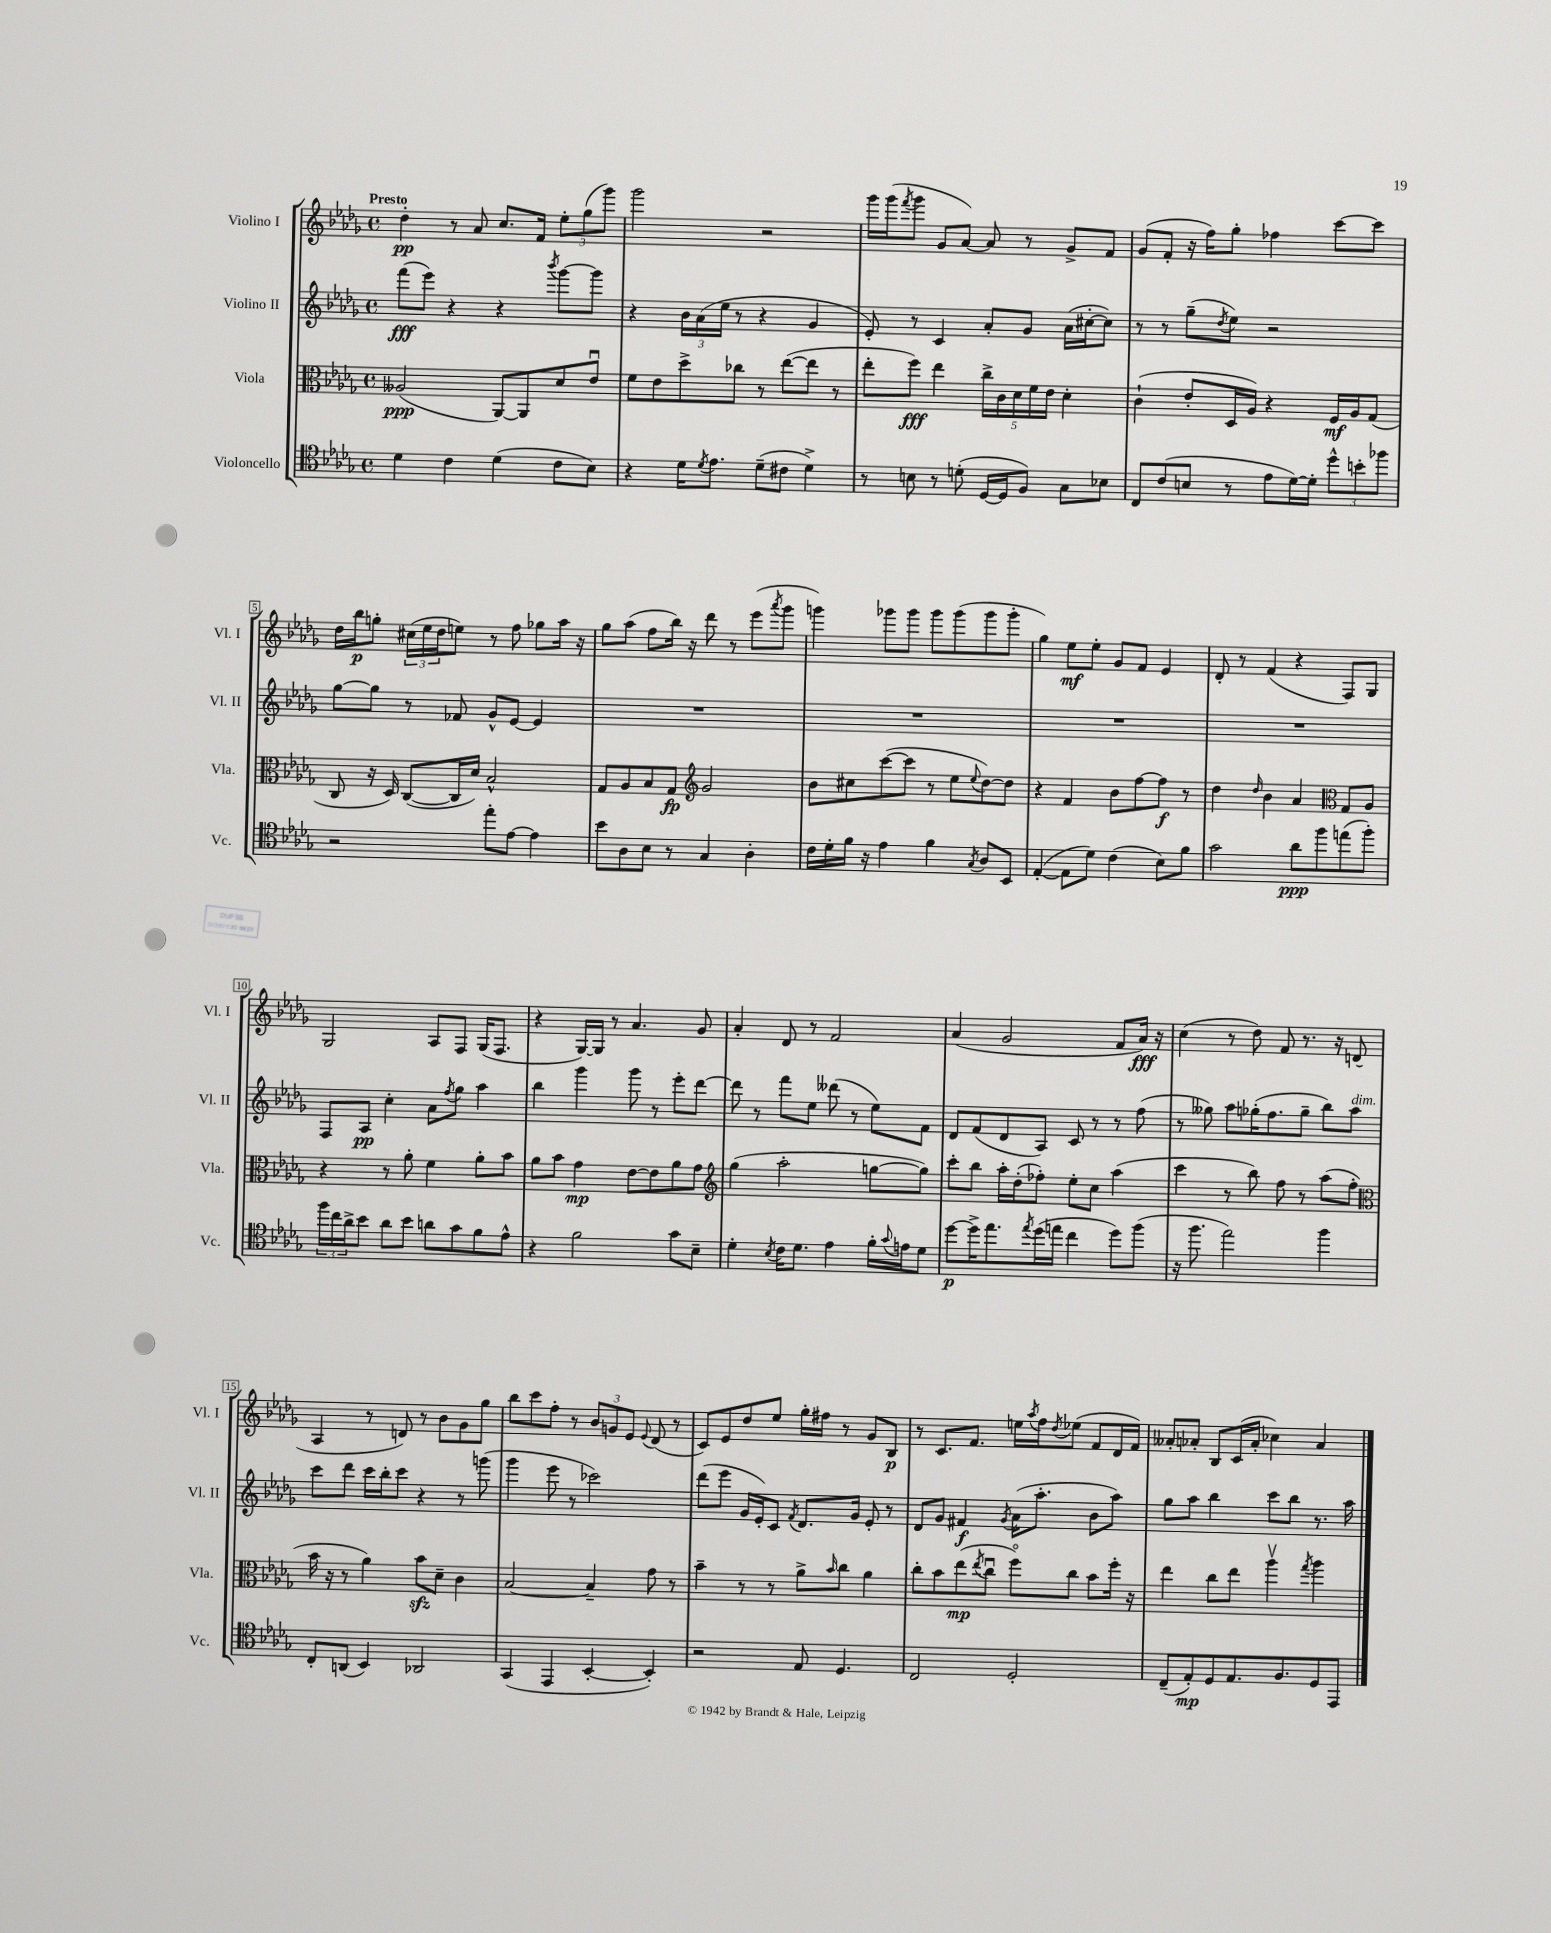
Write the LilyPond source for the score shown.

<<
\new StaffGroup <<
\new Staff = "s0" \with { instrumentName = "Violino I" shortInstrumentName = "Vl. I" } {
    \clef treble \key des \major \defaultTimeSignature \time 4/4 \tempo "Presto"
    des''4-.\pp r8 aes'8 c''8. f'16 \tuplet 3/2 { ees''8-. ges''8( ges'''8) } |
    ges'''2 r2 |
    ges'''16 ges'''16( \acciaccatura { f'''8 } ges'''8 ges'8 aes'8~) aes'8 r8 ges'8-> f'8 |
    ges'8( f'8-. r16 f''16) ges''8-. fes''4 c'''8~ c'''8 |
    des''16 bes''16\p g''8-. \tuplet 3/2 { cis''16( ees''16 des''16 } e''8) r8 f''8 ges''8 aes''16 r16 |
    ges''8 aes''8( f''8 bes''16) r16 des'''8 r8 ees'''8( \acciaccatura { aes'''8 } ges'''8 |
    g'''4) ges'''8 ges'''8 ges'''8 ges'''8( ges'''8 ges'''8-. |
    ges''4) ees''8\mf ees''8-. ges'8 f'8 ees'4 |
    des'8-. r8 f'4( r4 f8) ges8 |
    ges2 aes8 f8 ges16( f8. |
    r4 ges16~) ges16 r8 aes'4. ges'8 |
    aes'4-. des'8 r8 f'2 |
    aes'4( ges'2 f'8 aes'16\fff) r16 |
    c''4( r8 des''8) f'8 r8. r16 d'8( |
    aes4 r8 d'8) r8 bes'8 ges'8 ges''8 |
    bes''8 c'''8 f''8-. r8 \tuplet 3/2 { bes'8 g'8 ees'8 } \appoggiatura { ees'8 } des'8( r8 |
    c'8) ees'8 des''8 ees''8 ges''16-. fis''16 r8 ges'8 bes8\p |
    r8 c'8. f'8. e''16 \acciaccatura { aes''8 } f''16 \acciaccatura { des''8 } ees''8( f'8 des'16 f'16) |
    aeses'8-. aes'8-. bes8 c'16( aes'16-. ces''4) aes'4 \bar "|." |
}
\new Staff = "s1" \with { instrumentName = "Violino II" shortInstrumentName = "Vl. II" } {
    \clef treble \key des \major \defaultTimeSignature \time 4/4
    f'''8\fff( ees'''8) r4 r4 \acciaccatura { bes'''8 } ges'''8~ ges'''8 |
    r4 \tuplet 3/2 { bes'16 aes'16( ees''16 } r8 r4 ges'4 |
    ees'8-.) r8 c'4 aes'8-. ges'8 aes'16( cis''16~-. cis''8) |
    r8 r8 ges''8--( \acciaccatura { des''8 } ees''8) r2 |
    ges''8~ ges''8 r8 fes'8 ges'8-^ ees'8~ ees'4 |
    R1 |
    R1 |
    R1 |
    R1 |
    f8 aes8\pp c''4-. aes'8 \acciaccatura { f''8 } ges''8 aes''4 |
    bes''4 ges'''4 ges'''8 r8 ees'''8-. des'''8~ |
    des'''8 r8 f'''8 ees''8 deses'''8( r8 ees''8) f'8 |
    des'8 f'8( des'8 aes8) c'8 r8 r8 f''8( |
    r8 geses''8) aes''8 ges''16-.( f''8. ges''8-- bes''8) aes''8^\markup { \italic "dim." } |
    c'''8 des'''8 c'''16 bes''16-. c'''8 r4 r8 g'''8( |
    ges'''4 ees'''8 r8 ces'''2) |
    des'''8( ees'''8 ges'16 ees'16-.) c'8 \acciaccatura { f'8 } des'8. ges'16 ees'8-. r8 |
    des'8 ges'8 fis'4\f \acciaccatura { ges'8 } aes'16( aes''8.-. bes'8 aes''8) |
    ges''8 aes''8 bes''4 c'''8 bes''8 r8. aes''16 \bar "|." |
}
\new Staff = "s2" \with { instrumentName = "Viola" shortInstrumentName = "Vla." } {
    \clef alto \key des \major \defaultTimeSignature \time 4/4
    aeses2\ppp( aes,8~) aes,8 des'8 ees'8\downbow |
    f'8 ees'8 des''8-> ces''8 r8 ees''8~( ees''8 r8 |
    ees''8-. f''8\fff) ees''4 \tuplet 5/4 { c''16-> c'16 des'16 f'16 ees'16 } des'4-. |
    c'4-!( ees'8-. des16 aes16) r4 f16\mf aes16 ges8( |
    c8 r16 des16) c8~( c16 des'16) bes2-^ |
    ges8 aes8 bes8 ges8\fp \clef treble ges'2 |
    bes'8 cis''8 c'''8~( c'''8 r8 ees''8 \appoggiatura { ees''8 } des''8~) des''8 |
    r4 f'4 bes'8 f''8~ f''8\f r8 |
    des''4 \grace { des''16 } bes'4 aes'4 \clef alto ges8 aes8 |
    r4 r8 aes'8-. f'4 aes'8-. bes'8 |
    aes'8 bes'8 ges'4\mp ees'8~ ees'8 aes'8 ges'8 |
    \clef treble ges''4( aes''2-. g''8~ g''8) |
    c'''8-. bes''8 aes''16-. des''16-.( fes''8-.) ees''8-. c''8 aes''4( |
    c'''4 r8 bes''8) f''8 r8 aes''8( f''8-. |
    \clef alto bes'16 r16 r8 aes'4) bes'8\sfz des'8-- c'4 |
    bes2~ bes4-- ges'8 r8 |
    bes'4-- r8 r8 aes'8-> \grace { bes'16 } c''8 aes'4 |
    c''8-. bes'8 ees''8\mp( \acciaccatura { ees''8 } c''8\downbow f''8\flageolet) c''8 bes'8 f''16-. r16 |
    ees''4 c''8 ees''8 aes''4\upbow \acciaccatura { ges''8 } aes''4 \bar "|." |
}
\new Staff = "s3" \with { instrumentName = "Violoncello" shortInstrumentName = "Vc." } {
    \clef tenor \key des \major \defaultTimeSignature \time 4/4
    des'4 c'4 des'4( c'8 bes8) |
    r4 des'16 \acciaccatura { des'8 } ees'8. des'8--( cis'8 des'4->) |
    r8 b8 r8 d'8-.( des16~ des16 f8) ges8 bes8 |
    c8 c'8( b8 r8 ees'8 des'16~) des'16-. \tuplet 3/2 { des''8-^ b'8-. fes''8 } |
    r2 ees''8-. ees'8~ ees'4 |
    bes'8 aes8 bes8 r8 ges4 aes4-. |
    c'16 des'16-. f'16 r16 ees'4 f'4 \acciaccatura { ges8 } aes8 bes,8 |
    ees4~-.( ees8 des'8) c'4( bes8) f'8 |
    ges'2 aes'8\ppp f''8 e''8( f''8-.) |
    \tuplet 3/2 { f''16 c''16 aes'16-> } bes'8 aes'8 bes'8 a'8 ges'8 f'8 ees'8-^ |
    r4 f'2 ges'8 bes8-- |
    des'4-. \acciaccatura { bes8 } c'16 des'8. ees'4 f'16-. \appoggiatura { ges'8 } e'16 des'8 |
    des''8~\p des''16-> ees''8. \acciaccatura { ees''8 } des''16( e''16 c''4 des''8) f''8( |
    r16 f''8. ees''2) f''4 |
    c8-. a,8( bes,4) aes,2 |
    ges,4( ees,4 bes,4~-. bes,4-.) |
    r2 ees8 des4. |
    c2 des2-. |
    c8--( ees8-.\mp) des8 ees8. f8. des8 ees,8 \bar "|." |
}
>>
>>
\layout { \context { \Score \override BarNumber.stencil = #(make-stencil-boxer 0.1 0.3 ly:text-interface::print) } }
